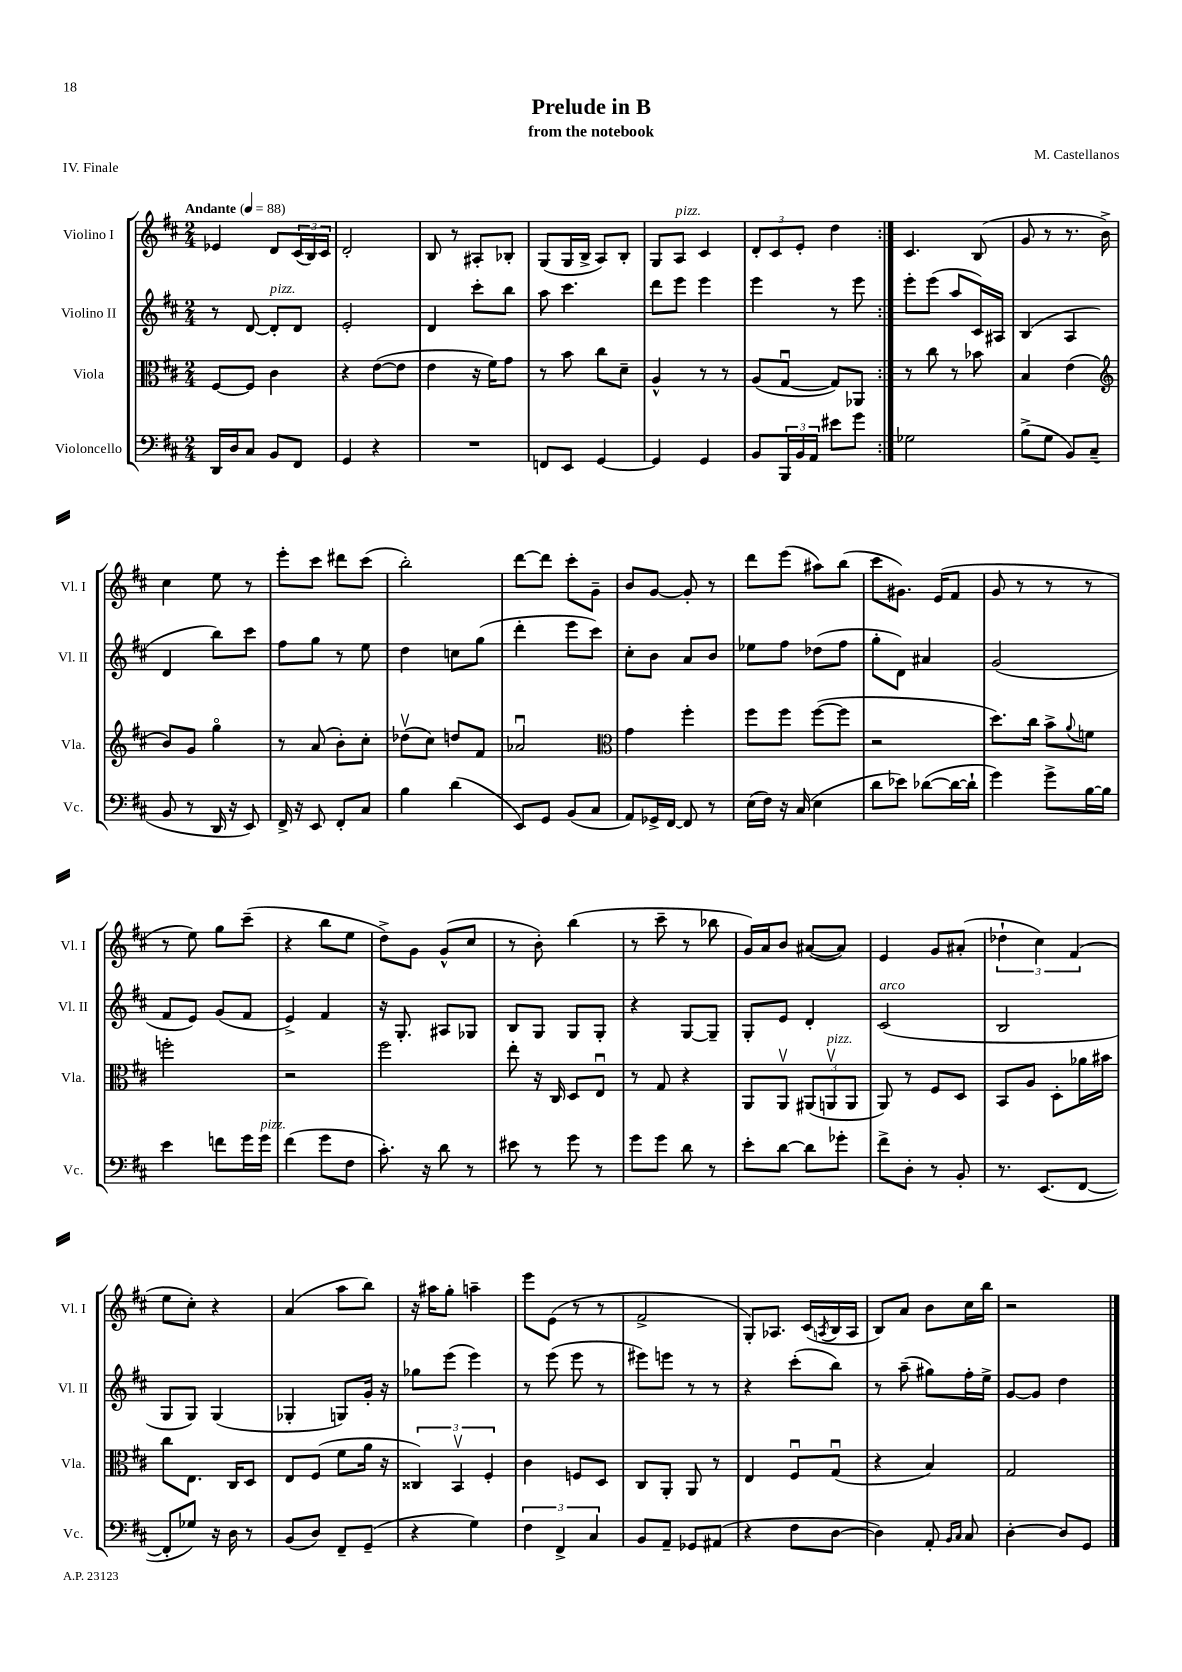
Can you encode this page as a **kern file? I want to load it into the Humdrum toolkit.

**kern	**kern	**kern	**kern
*part4	*part3	*part2	*part1
*staff4	*staff3	*staff2	*staff1
*I"Violoncello	*I"Viola	*I"Violino II	*I"Violino I
*I'Vc.	*I'Vla.	*I'Vl. II	*I'Vl. I
*clefF4	*clefC3	*clefG2	*clefG2
*k[f#c#]	*k[f#c#]	*k[f#c#]	*k[f#c#]
*M2/4	*M2/4	*M2/4	*M2/4
*MM88	*MM88	*MM88	*MM88
=1	=1	=1	=1
!	!	!	!LO:TX:a:B:t=Andante
16DD/LL	[8F#/L	8r	4e-X/
16D/J	.	.	.
8C#/J	8F#/J]	[8d/	.
!	!	!LO:TX:a:i:t=pizz.	!
8BB/L	4c#\	8d'/L]	8d/L
8FF#/J	.	8d/J	(24c#/L
.	.	.	24B/)
.	.	.	24c#/JJ
=2	=2	=2	=2
4GG/	4r	2e'/	2d'/
4r	([8e\L	.	.
.	8e\J]	.	.
=3	=3	=3	=3
2r	4e\	4d/	8B/
.	.	.	8r
.	16r	8ccc#'\L	8A#X'/L
.	16f#\KL)	.	.
.	8g\J	8bb\J	8B-X'/J
=4	=4	=4	=4
8FFn/L	8r	8aa\	(8G/L
8EE/J	8b\	4.ccc#\	16G/L
.	.	.	16B^/JJ
[4GG/	8cc#\L	.	8A/L)
.	8d~\J	.	8B'/J
=5	=5	=5	=5
4GG/]	4A^^/	8ddd\L	8G/L
!	!	!	!LO:TX:a:i:t=pizz.
.	.	8eee\J	8A/J
4GG/	8r	4eee\	4c#/
.	8r	.	.
=6	=6	=6	=6
8BB/L	(8A/L	4eee\	12d'/L
.	.	.	12c#/
24BBB/L	[8Gu/J	.	.
24BB/	.	.	12e'/J
24AA/JJ	.	.	.
8e#X\L	8G/L])	8r	4dd\
8g\J	8AA-X/J	8eee\	.
=7:|!	=7:|!	=7:|!	=7:|!
2G-X\	8r	8eee'\L	4.c#/
.	8cc#\	(8eee\J	.
.	8r	8aa/L	.
.	8b-X\	16c#/L)	(8B/
.	.	16A#X/JJ	.
=8	=8	=8	=8
(8B^\L	4B/	(4B/	8g/
8G\J	.	.	8r
8BB/L)	(4e\	4A/	8.r
(8C#~/J	.	.	.
.	.	.	16b^\)
!!LO:LB:g=z
=9	=9	=9	=9
*	*clefG2	*	*
8BB/	8b/L)	4d/	4cc#\
8r	8g/J	.	.
16DD/	4gg\	8bb\L)	8ee\
16r	.	.	.
8EE/)	.	8ccc#\J	8r
=10	=10	=10	=10
16FF#^/	8r	8ff#\L	8eee'\L
16r	.	.	.
8EE/	(8a/	8gg\J	8ccc#\J
8FF#'/L	8b'\L)	8r	8ddd#X\L
8C#/J	8cc#'\J	8ee\	(8ccc#\J
=11	=11	=11	=11
4B\	(8dd-Xv\L	4dd\	2bb'\)
.	8cc#\J)	.	.
(4d\	8ddn/L	8ccn\L	.
.	8f#/J	(8gg\J	.
=12	=12	=12	=12
8EE/L)	2a-Xu/	4ddd'\	[8ddd\L
8GG/J	.	.	8ddd\J]
(8BB/L	.	8eee\L	8ccc#'\L
8C#/J	.	8ccc#\J)	8g~\J
=13	=13	=13	=13
*	*clefC3	*	*
8AA/L)	4g\	8cc#'\L	8b/L
16GG-X^/L	.	8b\J	[8g/J
[16FF#/JJ	.	.	.
8FF#/]	4ff#'\	8a/L	8g'/]
8r	.	8b/J	8r
=14	=14	=14	=14
(16E\LL	8ff#\L	8ee-X\L	8ddd\L
16F#\JJ)	.	.	.
16r	8ff#\J	8ff#\J	(8eee\J
(16C#/	.	.	.
4E\	([8ff#\L	(8dd-X\L	8aa#X\L)
.	8ff#\J]	8ff#\J	(8bb\J
=15	=15	=15	=15
8d\L	2r	8gg'\L	8ccc#\L
8e-X\J)	.	8d\J)	8.g#X\J)
([8d-X\L	.	4a#X/	.
.	.	.	(16e/KL
16d-\L_	.	.	8f#/J
16d-`\JJ]	.	.	.
=16	=16	=16	=16
4g\)	8.dd\L)	(2g/	8g/
.	.	.	8r
.	16cc#\Jk	.	.
8g^\L	8b^\L	.	8r
.	8qqa/	.	.
[16B\L	8fn\J	.	8r
16B\JJ]	.	.	.
!!LO:LB:g=z
=17	=17	=17	=17
4e\	2ffn'\	8f#/L	8r
.	.	8e/J)	8ee\)
8fn\L	.	(8g/L	8gg\L
16g\L	.	8f#/J	(8ccc#~\J
!LO:TX:a:i:t=pizz.	!	!	!
16g\JJ	.	.	.
=18	=18	=18	=18
(4f#\	2r	4e^/)	4r
8g\L	.	4f#/	8bb\L
8F#\J	.	.	8ee\J
=19	=19	=19	=19
8.c#'\)	2ff#\	16r	8dd^\L)
.	.	8.G'/	.
.	.	.	8g\J
16r	.	.	.
8d\	.	8A#X/L	(8g^^/L
8r	.	8G-X/J	8cc#/J
=20	=20	=20	=20
8e#X\	8ee'\	8B/L	8r
8r	16r	8G/J	8b'\)
.	16C#/	.	.
8g\	8D/L	8G/L	(4bb\
8r	8Eu/J	8G'/J	.
=21	=21	=21	=21
8g\L	8r	4r	8r
8g\J	8G/	.	8ccc#~\
8d\	4r	[8G/L	8r
8r	.	8G~/J]	8bb-X\
=22	=22	=22	=22
8e'\L	8AA/L	8G'/L	16g/LL)
.	.	.	16a/J
[8d\J	8AAv/J	8e/J	8b/J
8d\L]	(12AA#X/L	4d'/	([8a#X/L
!	!LO:TX:a:i:t=pizz.	!	!
.	12AAnv/	.	.
8g-X'\J	.	.	8a#/J])
.	12AA/J	.	.
=23	=23	=23	=23
!	!	!LO:TX:a:i:t=arco	!
8f#^\L	8AA/)	(2c#/	4e/
8D'\J	8r	.	.
8r	8F#/L	.	8g/L
8BB'/	8D/J	.	(8a#X'/J
=24	=24	=24	=24
8.r	8BB/L	2B/	6dd-X`\
.	8A/J	.	.
.	.	.	6cc#\)
(8.EE/L	.	.	.
.	8D'\L	.	.
.	.	.	(6f#/
[8FF#/J	16a-X\L	.	.
.	16b#X\JJ	.	.
!!LO:LB:g=z
=25	=25	=25	=25
8FF#'/L]	8cc#\L	8G/L	8ee\L
8G-X/J)	8.E\J	8G/J)	8cc#'\J)
16r	.	(4G/	4r
16D\	16C#/KL	.	.
8r	8D/J	.	.
=26	=26	=26	=26
(8BB/L	8E/L	4G-X'/	(4a/
8D/J)	(8F#/J	.	.
8FF#~/L	8f#\L	8Gn/L)	8aa\L
(8GG~/J	16a\Jk	16g'/Jk	8bb\J)
.	16r	16r	.
=27	=27	=27	=27
4r	6C##X/)	8gg-X\L	16r
.	.	.	16aa#X\KL
.	.	(8eee\J	8gg'\J
.	6BBv/	.	.
4G\)	.	4eee\)	4aan~\
.	6F#'/	.	.
=28	=28	=28	=28
6F#\	4c#\	8r	8eee\L
.	.	(8eee\	(8e\J
6FF#^/	.	.	.
.	8Fn/L	8eee\	8r
6C#/	.	.	.
.	8D/J	8r	8r
=29	=29	=29	=29
8BB/L	8C#/L	8eee#X\L)	2f#^/
8AA~/J	8AA'/J	8eeen\J	.
8GG-X/L	8AA/	8r	.
(8AA#X/J	8r	8r	.
=30	=30	=30	=30
4r	4E/	4r	8G'/L)
.	.	.	8.A-X/J
8F#\L	8F#u/L	(8ccc#'\L	.
.	.	.	(16c#/LL
.	.	.	8qAn/
[8D\J	(8Gu/J	8bb\J)	16B/
.	.	.	16A/JJ
=31	=31	=31	=31
4D\])	4r	8r	8B/L)
.	.	(8aa~\	8a/J
8AA'/	4B/)	8gg#X\L)	8b\L
16qqBB/LL	.	.	.
16qqC#/JJ	.	.	.
8C#/	.	16ff#'\L	16cc#\L
.	.	16ee^\JJ	16bb\JJ
=32	=32	=32	=32
[4D'\	2G/	[8g/L	2r
.	.	8g/J]	.
8D/L]	.	4dd\	.
8GG/J	.	.	.
==	==	==	==
*-	*-	*-	*-
